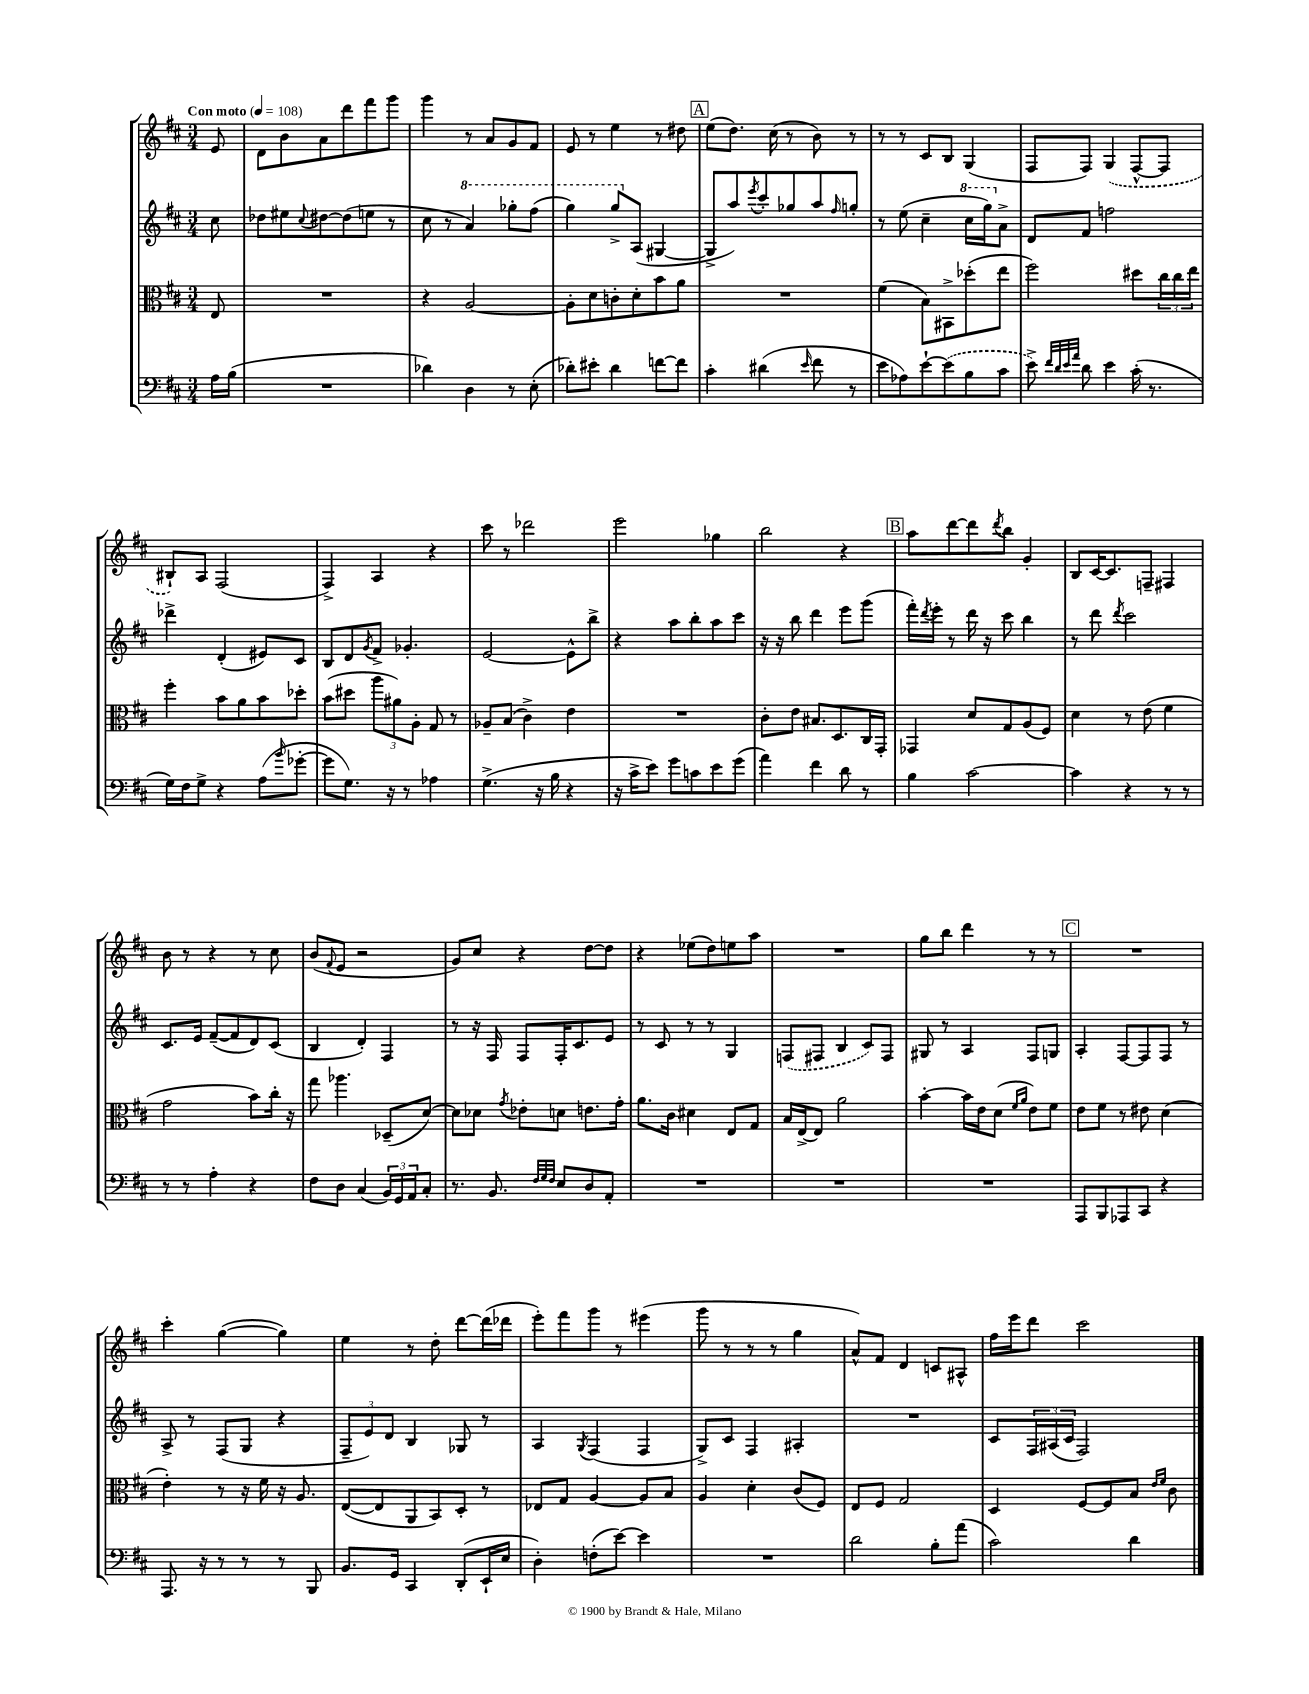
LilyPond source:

<<
\new StaffGroup <<
\new Staff = "s0" {
    \clef treble \key d \major \numericTimeSignature \time 3/4 \partial 8 \tempo "Con moto" 4 = 108
    e'8 |
    d'8 b'8 a'8 d'''8 fis'''8 g'''8 |
    g'''4 r8 a'8 g'8 fis'8 |
    e'8 r8 e''4 r8 dis''8 |
    \mark \markup { \box "A" } e''8( d''8.) cis''16( r8 b'8) r8 |
    r8 r8 cis'8 b8 g4( |
    fis8 fis8) \once \slurDashed g4( fis8~-^ fis8 |
    bis8-!) a8 fis2( |
    fis4->) a4 r4 |
    cis'''8 r8 des'''2 |
    e'''2 ges''4 |
    b''2 r4 |
    \mark \markup { \box "B" } a''8 d'''8~ d'''8 \acciaccatura { d'''8 } b''8 g'4-. |
    b8 cis'16~ cis'8. f8-- fis4 |
    b'8 r8 r4 r8 cis''8 |
    b'8( \appoggiatura { fis'8 } e'8 r2 |
    g'8) cis''8 r4 d''8~ d''8 |
    r4 ees''8( d''8) e''8 a''8 |
    R2. |
    g''8 b''8 d'''4 r8 r8 |
    \mark \markup { \box "C" } R2. |
    cis'''4-. g''4~( g''4) |
    e''4 r8 d''8-. d'''8~ d'''16( des'''16 |
    e'''8-.) fis'''8 g'''8 r8 eis'''4( |
    g'''8 r8 r8 r8 g''4 |
    a'8-^) fis'8 d'4 c'8 ais8-^ |
    fis''16 e'''16 d'''8 cis'''2 \bar "|." |
}
\new Staff = "s1" {
    \clef treble \key d \major \numericTimeSignature \time 3/4 \partial 8
    cis''8 |
    des''8 eis''8 \appoggiatura { cis''8 } dis''8~ dis''8( e''8 r8 |
    cis''8 r8 \ottava #1 a''4) ges'''8-. fis'''8( |
    g'''4) g'''8-> \ottava #0 a8( gis4~ |
    \mark \markup { \box "A" } gis8-> a''8) \acciaccatura { e'''8 } cis'''8-. ges''8 a''8 \grace { fis''16 } g''8-. |
    r8 e''8( cis''4-- \ottava #1 cis'''16 g'''16) \ottava #0 a'8-> |
    d'8 fis'8 f''2 |
    des'''4-> d'4-.( eis'8) cis'8 |
    b8 d'8 \acciaccatura { g'8 } fis'8-> ges'4.-. |
    e'2~ e'8-^ b''8-> |
    r4 a''8 b''8-. a''8 cis'''8 |
    r16 r16 b''8 d'''4 e'''8 g'''8( |
    \mark \markup { \box "B" } fis'''16-.) \acciaccatura { d'''8 } e'''16-. r8 d'''16 r16 cis'''8 b''4 |
    r8 d'''8 \acciaccatura { d'''8 } cis'''2 |
    cis'8. e'16 fis'8~--( fis'8 d'8) cis'8( |
    b4 d'4-.) fis4 |
    r8 r16 fis16 fis8 fis16-. cis'8. e'8 |
    r8 cis'8 r8 r8 g4 |
    \once \slurDashed f8( fis8 b4 cis'8) fis8 |
    gis8 r8 a4 fis8 g8 |
    \mark \markup { \box "C" } a4-. fis8~ fis8 fis8 r8 |
    a8-> r8 fis8( g8 r4 |
    \tuplet 3/2 { fis8-- e'8) d'8 } b4 ges8 r8 |
    a4 \acciaccatura { g8 } fis4( fis4 |
    g8->) cis'8 fis4 ais4-. |
    R2. |
    cis'8 \tuplet 3/2 { fis16 ais16( cis'16 } fis2) \bar "|." |
}
\new Staff = "s2" {
    \clef alto \key d \major \numericTimeSignature \time 3/4 \partial 8
    e8 |
    R2. |
    r4 a2~ |
    a8-. d'8 c'8-. d'8-. b'8 a'8 |
    \mark \markup { \box "A" } R2. |
    fis'4( b8) bis,8-> des''8-.( e''8 |
    fis''2) dis''8 \tuplet 3/2 { cis''16 cis''16 e''16 } |
    fis''4-. b'8 a'8 b'8 des''8-. |
    b'8( dis''8 \tuplet 3/2 { a''8 ais'8) a8-. } g8 r8 |
    aes8-- b8( cis'4->) e'4 |
    R2. |
    cis'8-. e'8 bis8. d8. cis16 g,16-. |
    \mark \markup { \box "B" } ges,4 d'8 g8 a8( fis8) |
    d'4 r8 e'8( fis'4 |
    g'2 b'8) cis''16-. r16 |
    g''8 aes''4. des8--( d'8~) |
    d'8 des'8 \acciaccatura { g'8 } ees'8-. d'8 e'8. g'16-. |
    a'8. cis'16 dis'4 e8 g8 |
    b16 e16~-> e8 a'2 |
    b'4~-. b'16 e'16 d'8( \grace { fis'16 a'16 } e'8) fis'8 |
    \mark \markup { \box "C" } e'8 fis'8 r8 eis'8 d'4( |
    e'4-.) r8 r16 fis'16 r16 a8. |
    e8~( e8 a,8 b,8) d8-. r8 |
    ees8 g8 a4~ a8 b8 |
    a4 d'4-. cis'8( fis8) |
    e8 fis8 g2 |
    d4 fis8~ fis8 b8 \grace { e'16 fis'16 } cis'8 \bar "|." |
}
\new Staff = "s3" {
    \clef bass \key d \major \numericTimeSignature \time 3/4 \partial 8
    a16 b16( |
    R2. |
    des'4) d4 r8 e8-.( |
    des'8-.) eis'8-. des'4 f'8~ f'8 |
    \mark \markup { \box "A" } cis'4-. dis'4( \grace { e'16 } fis'8 r8 |
    e'8 aes8) e'8~-! \once \slurDashed e'8( b8 cis'8 |
    e'8->) \grace { fis'32 d'32 e'32 a'32 } d'8 e'4 cis'16-.( r8. |
    g16) fis16 g8-> r4 a8( \grace { b'16 } ges'8~-. |
    ges'8 g8.) r16 r8 aes4 |
    g4.->( r16 b16 r4 |
    r16 cis'16-> e'8) g'8 c'8 e'8 g'8( |
    a'4) fis'4 d'8 r8 |
    \mark \markup { \box "B" } b4 cis'2~ |
    cis'4 r4 r8 r8 |
    r8 r8 a4-. r4 |
    fis8 d8 cis4( \tuplet 3/2 { b,16) g,16 a,16 } cis8-. |
    r8. b,8. \grace { fis32 g32 fis32 } e8 d8 a,8-. |
    R2. |
    R2. |
    R2. |
    \mark \markup { \box "C" } a,,8 b,,8 aes,,8 cis,8 r4 |
    a,,8. r16 r8 r8 r8 b,,8 |
    b,8. g,16 cis,4 d,8-.( e,16-! e16 |
    d4-.) f8-.( e'8~) e'4 |
    R2. |
    d'2 b8-. a'8( |
    cis'2) d'4 \bar "|." |
}
>>
>>
\layout { \context { \Score \remove "Bar_number_engraver" } }
